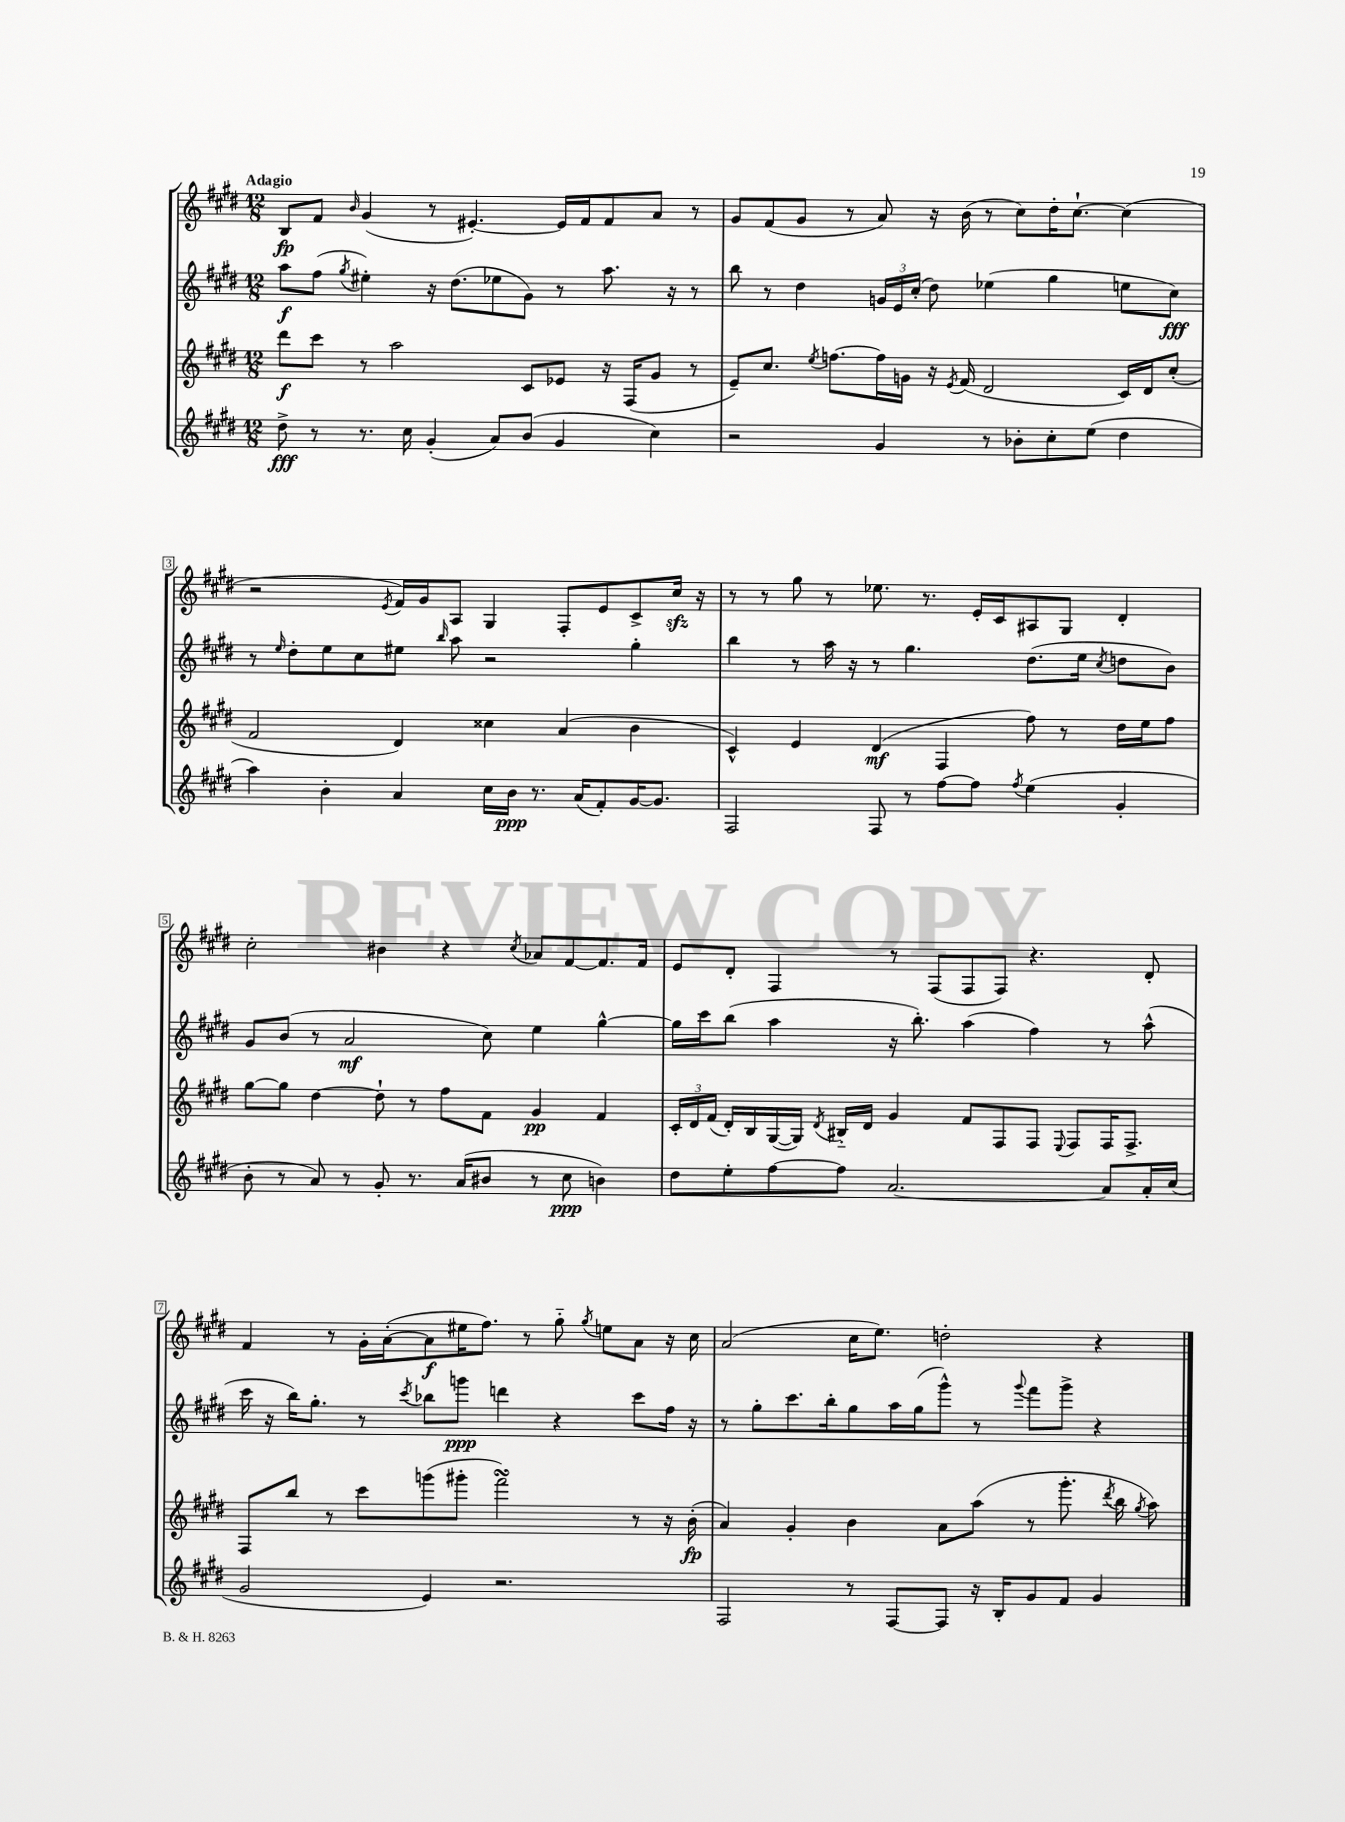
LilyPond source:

<<
\new StaffGroup <<
\new Staff = "s0" {
    \clef treble \key e \major \numericTimeSignature \time 12/8 \tempo "Adagio"
    \autoBeamOff b8[\fp fis'8] \grace { b'16 } gis'4( r8 eis'4.~-.) eis'16[ fis'16 fis'8 a'8] r8 |
    gis'8[ fis'8( gis'8] r8 a'8) r16 b'16( r8 cis''8[) dis''16-. cis''8.]~-! cis''4( |
    r2 \acciaccatura { e'8 } fis'16[) gis'16 a8] gis4 fis8[-. e'8 cis'8-> cis''16]\sfz r16 |
    r8 r8 gis''8 r8 ees''8. r8. e'16[-. cis'16 ais8 gis8] dis'4-. |
    cis''2-. bis'4 r4 \acciaccatura { cis''8 } aes'8[ fis'8~ fis'8. fis'16] |
    e'8[ dis'8]-. fis4 r8 fis8[( fis8 fis8]) r4. dis'8-. |
    fis'4 r8 gis'16[-. a'16~-.( a'8\f eis''16 fis''8.]) r8 gis''8-_ \acciaccatura { gis''8 } e''8[ a'8] r16 cis''16 |
    a'2( cis''16[ e''8.]) d''2-. r4 \bar "|." |
}
\new Staff = "s1" {
    \clef treble \key e \major \numericTimeSignature \time 12/8
    \autoBeamOff a''8[\f fis''8]( \acciaccatura { gis''8 } eis''4-.) r16 dis''8.[( ees''8 gis'8]) r8 a''8. r16 r8 |
    b''8 r8 dis''4 \tuplet 3/2 { g'16[ e'16 cis''16]-.( } dis''8) ees''4( gis''4 e''8[ cis''8]\fff) |
    r8 \grace { e''16 } dis''8[-. e''8 cis''8 eis''8] \grace { b''16 } a''8 r2 gis''4-. |
    b''4 r8 a''16 r16 r8 gis''4. dis''8.[( e''16] \acciaccatura { cis''8 } d''8[ b'8]) |
    gis'8[ b'8]( r8 a'2\mf cis''8) e''4 gis''4~-^ |
    gis''16[ cis'''16 b''8]( a''4 r16 b''8.-.) a''4( fis''4) r8 a''8-^( |
    cis'''16 r16 b''16[) gis''8.]-. r8 \acciaccatura { cis'''8 } bes''8[ g'''8]\ppp d'''4 r4 cis'''8[ fis''16] r16 |
    r8 gis''8[-. cis'''8. b''16-. gis''8 a''16 gis''16( gis'''8]-^) r8 \appoggiatura { gis'''8 } fis'''8[ gis'''8]-> r4 \bar "|." |
}
\new Staff = "s2" {
    \clef treble \key e \major \numericTimeSignature \time 12/8
    \autoBeamOff dis'''8[\f cis'''8] r8 a''2 cis'8[ ees'8] r16 fis16[( gis'8] r8 |
    e'8[--) cis''8.] \acciaccatura { e''8 } f''8.[~ f''16 g'16] r16 \acciaccatura { e'8 } fis'16( dis'2 cis'16[) dis'16 cis''8]-.( |
    fis'2 dis'4) cisis''4 a'4( b'4 |
    cis'4-^) e'4 dis'4\mf( fis4 fis''8) r8 dis''16[ e''16 fis''8] |
    gis''8[~ gis''8] dis''4~ dis''8-! r8 fis''8[ fis'8] gis'4\pp fis'4 |
    \tuplet 3/2 { cis'16[-. dis'16 fis'16]( } dis'16[-.) b16 gis16~( gis16]) \acciaccatura { dis'8 } bis16[-_ dis'16] gis'4 fis'8[ fis8 fis8] \appoggiatura { e8 } fis8[ fis16 fis8.]-> |
    fis8[ b''8] r8 cis'''8[ g'''8( gis'''8]-. fis'''2\turn) r8 r16 b'16-.\fp( |
    a'4) gis'4-. b'4 a'8[ a''8]( r8 gis'''8.-. \acciaccatura { dis'''8 } b''16 \acciaccatura { gis''8 } a''8) \bar "|." |
}
\new Staff = "s3" {
    \clef treble \key e \major \numericTimeSignature \time 12/8
    \autoBeamOff dis''8->\fff r8 r8. cis''16 gis'4-.( a'8[) b'8]( gis'4 cis''4) |
    r2 gis'4 r8 bes'8[-. cis''8-. e''8]( dis''4 |
    a''4) b'4-. a'4 cis''16[ b'16]\ppp r8. a'16[( fis'8-.) gis'16~ gis'8.] |
    fis2 fis8 r8 fis''8[~ fis''8] \acciaccatura { fis''8 } e''4( gis'4-. |
    b'8-. r8 a'8) r8 gis'8-. r8. a'16[( bis'8] r8 cis''8\ppp b'4) |
    dis''8[ e''8-. fis''8~ fis''8] a'2.~ a'8[ a'16-. cis''16]( |
    gis'2 e'4) r2. |
    fis2 r8 fis8[~ fis8] r16 b16[-. gis'8 fis'8] gis'4 \bar "|." |
}
>>
>>
\layout { \context { \Score \override BarNumber.stencil = #(make-stencil-boxer 0.1 0.3 ly:text-interface::print) } }
